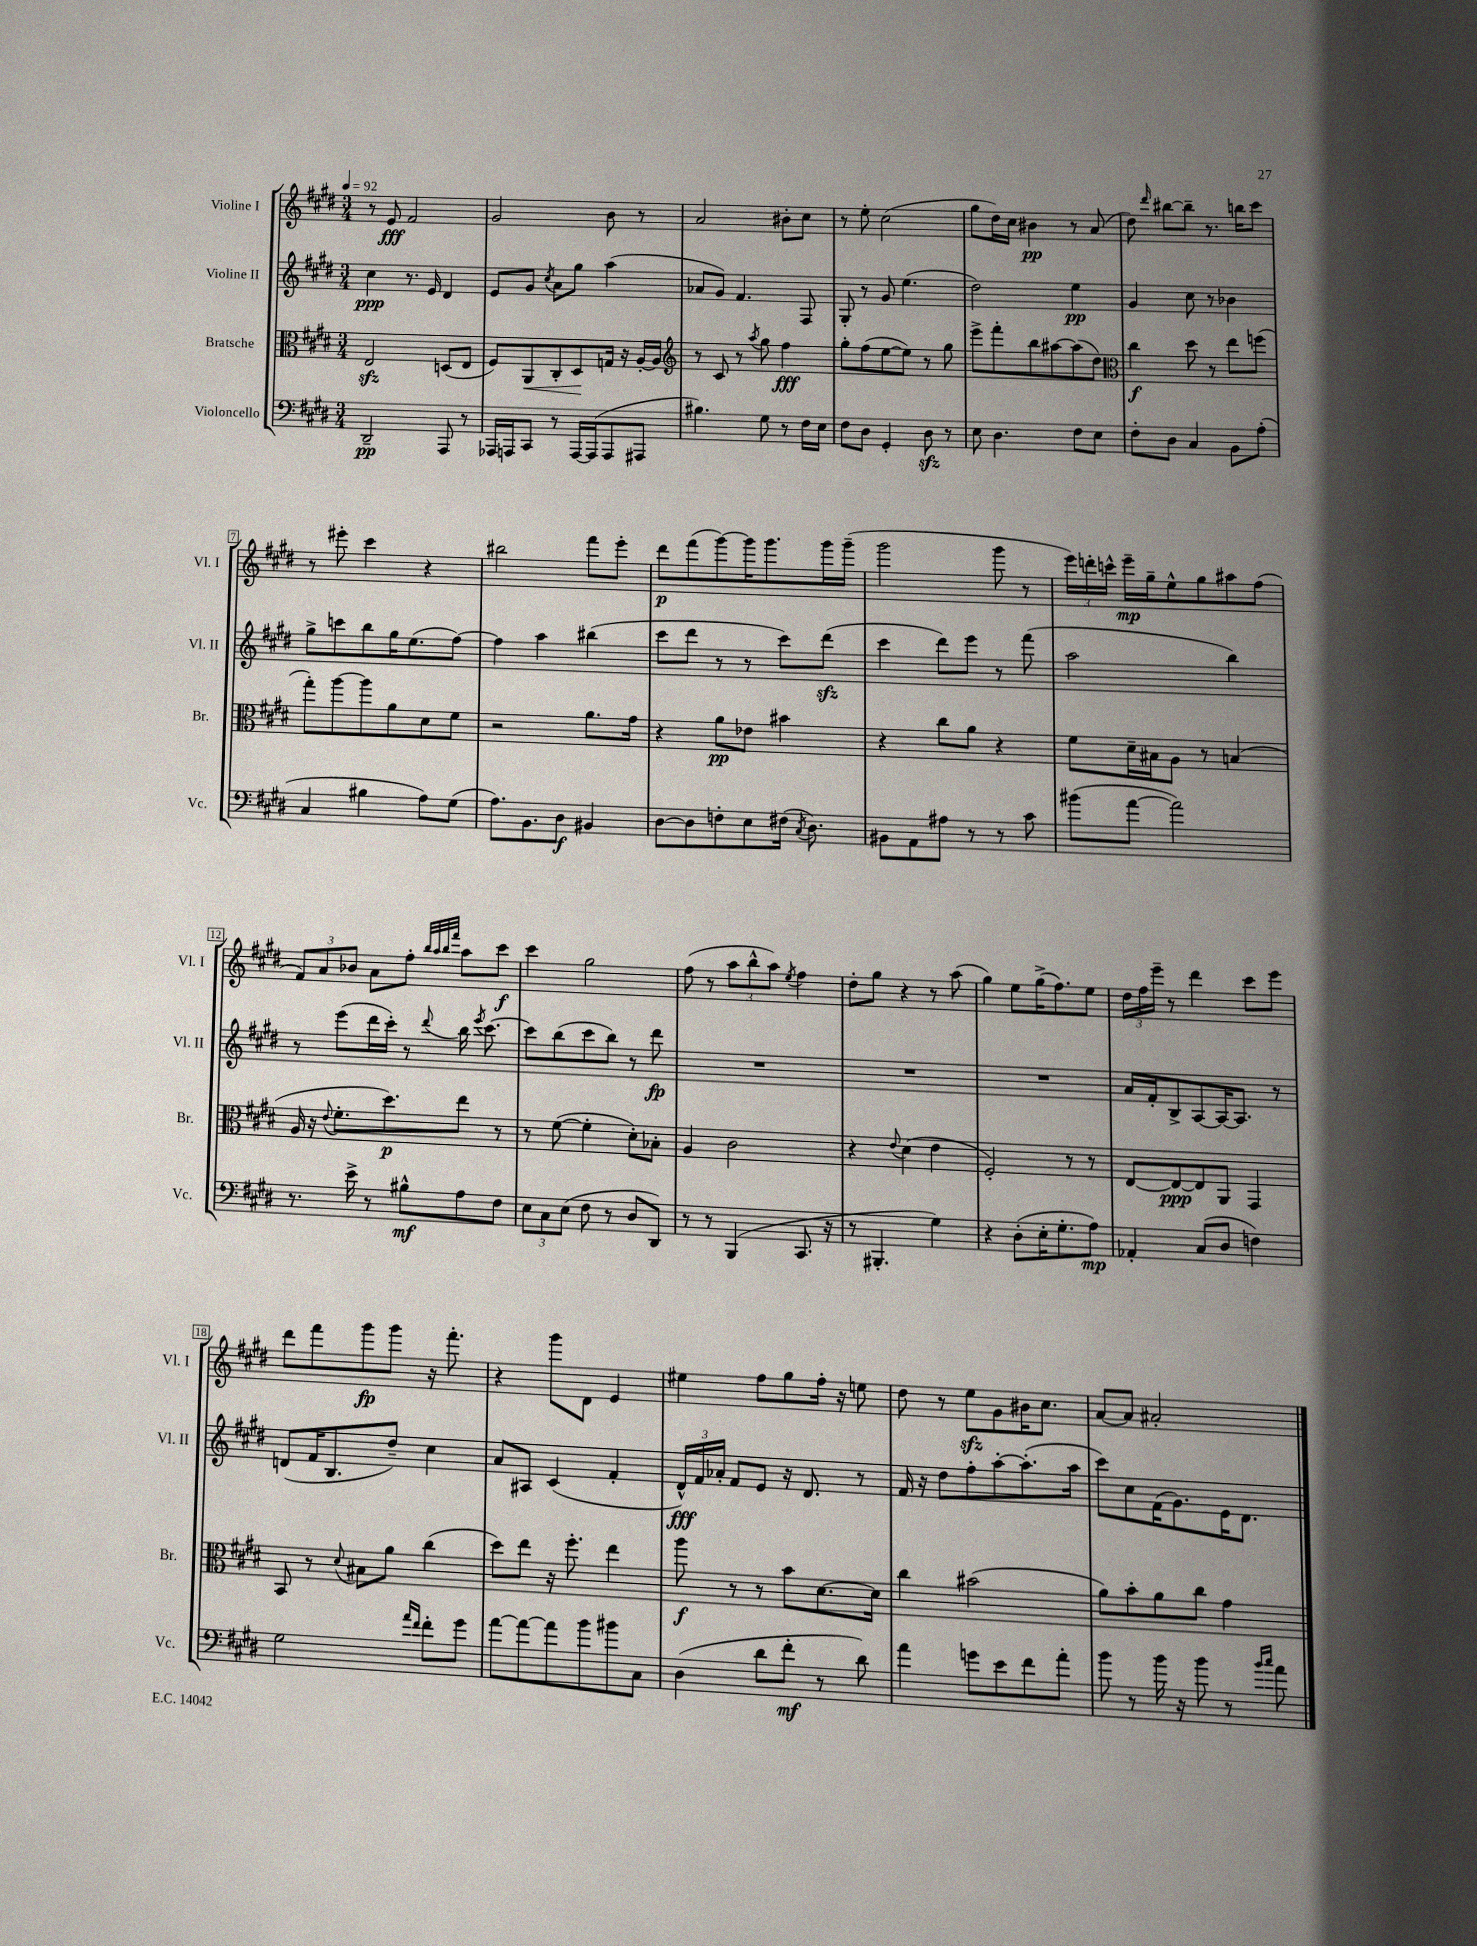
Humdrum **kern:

**kern	**dynam	**kern	**dynam	**kern	**dynam	**kern	**dynam
*part4	*part4	*part3	*part3	*part2	*part2	*part1	*part1
*staff4	*staff4	*staff3	*staff3	*staff2	*staff2	*staff1	*staff1
*I"Violoncello	*	*I"Bratsche	*	*I"Violine II	*	*I"Violine I	*
*I'Vc.	*	*I'Br.	*	*I'Vl. II	*	*I'Vl. I	*
*clefF4	*	*clefC3	*	*clefG2	*	*clefG2	*
*k[f#c#g#d#]	*	*k[f#c#g#d#]	*	*k[f#c#g#d#]	*	*k[f#c#g#d#]	*
*M3/4	*	*M3/4	*	*M3/4	*	*M3/4	*
*MM92	*	*MM92	*	*MM92	*	*MM92	*
=1	=1	=1	=1	=1	=1	=1	=1
2DD#~/	pp	2Ezz/	.	4cc#\	ppp	8r	.
.	.	.	.	.	.	8e/	fff
.	.	.	.	8.r	.	2f#/	.
.	.	.	.	16e/	.	.	.
8AAA/	.	(8Dn/L	.	4d#/	.	.	.
8r	.	8E/J	.	.	.	.	.
=2	=2	=2	=2	=2	=2	=2	=2
16AAA-X/LL	.	8F#/L)	.	8e/L	.	2g#/	.
16AAAn/J	.	.	.	.	.	.	.
!	!	!	!LO:HP:b	!	!	!	!
8CC#/J	.	8AA/	<	8g#/J	.	.	.
.	.	.	.	8qcc#/	.	.	.
8r	.	8C#'/	.	8a\L	.	.	.
[16AAA/LL	.	8D#/	.	8gg#\J	.	.	.
(16AAA/J]	.	.	.	.	.	.	.
8AAA/	.	16Gn/Jk	[	(4aa\	.	8b\	.
.	.	16r	.	.	.	.	.
8AAA#X/J	.	[16A'/LL	.	.	.	8r	.
.	.	16A/JJ]	.	.	.	.	.
=3	=3	=3	=3	=3	=3	=3	=3
*	*	*clefG2	*	*	*	*	*
4.B#X\)	.	8r	.	8a-X/L	.	2a/	.
.	.	8c#/	.	8g#/J)	.	.	.
.	.	8r	.	4.f#/	.	.	.
.	.	8qaa/	.	.	.	.	.
8G#\	.	8gg#\	.	.	.	.	.
8r	.	4ff#\	fff	.	.	8b#X'\L	.
16F#\LL	.	.	.	8F#/	.	8cc#\J	.
16E\JJ	.	.	.	.	.	.	.
=4	=4	=4	=4	=4	=4	=4	=4
8F#\L	.	8gg#'\L	.	8G#'/	.	8r	.
8D#\J	.	(8ff#\	.	8r	.	8ee'\	.
4GG#'/	.	[8ee\	.	8g#/	.	(2cc#\	.
.	.	8ee\J])	.	(4.ee\	.	.	.
8D#zz\	.	8r	.	.	.	.	.
8r	.	8gg#\	.	.	.	.	.
=5	=5	=5	=5	=5	=5	=5	=5
8E\	.	8eee^\L	.	2dd#\)	.	8gg#\L	.
4.D#\	.	8fff#'\	.	.	.	16dd#\L)	.
.	.	.	.	.	.	16cc#\JJ	.
.	.	8bb\	.	.	.	4b#X\	pp
.	.	[8aa#X\	.	.	.	.	.
8F#\L	.	(8aa#\]	.	4ee\	pp	8r	.
8E\J	.	8dd#\J)	.	.	.	(8a/	.
=6	=6	=6	=6	=6	=6	=6	=6
*	*	*clefC3	*	*	*	*	*
8F#'\L	.	4cc#\	f	4g#/	.	8dd#\)	.
.	.	.	.	.	.	16qqddd#/	.
8D#\J	.	.	.	.	.	[8bb#X\L	.
4C#/	.	8dd#\	.	8cc#\	.	8bb#~\J]	.
.	.	8r	.	8r	.	8.r	.
8BB\L	.	8ee\L	.	4b-X\	.	.	.
.	.	.	.	.	.	16bbn\KL	.
(8A'\J	.	(8ffn\J	.	.	.	8ccc#\J	.
!!LO:LB:g=z
=7	=7	=7	=7	=7	=7	=7	=7
4C#/	.	8gg#'\L)	.	8gg#^\L	.	8r	.
.	.	[8aa\	.	8cccn\	.	8eee#X'\	.
4B#X\	.	8aa\]	.	8bb\	.	4ccc#\	.
.	.	8a\	.	16gg#\K	.	.	.
.	.	.	.	(8.ee\	.	.	.
8A\L)	.	8d#\	.	.	.	4r	.
(8G#\J	.	8f#\J	.	[8ff#\J)	.	.	.
=8	=8	=8	=8	=8	=8	=8	=8
8.A\L)	.	2r	.	4ff#\]	.	2bb#X\	.
8.BB\	.	.	.	.	.	.	.
.	.	.	.	4aa\	.	.	.
8D#\J	f	.	.	.	.	.	.
4BB#X/	.	8.a\L	.	(4bb#X\	.	8fff#\L	.
.	.	.	.	.	.	8eee'\J	.
.	.	16g#\Jk	.	.	.	.	.
=9	=9	=9	=9	=9	=9	=9	=9
[8D#\L	.	4r	.	8ccc#\L	.	8ddd#\L	p
8D#\]	.	.	.	8ddd#\J	.	(8fff#\	.
8Fn'\	.	8a\L	pp	8r	.	[8ggg#\)	.
8E\	.	8e-X\J	.	8r	.	16ggg#\K]	.
.	.	.	.	.	.	8.ggg#\	.
(16F#X\Jk	.	4b#X\	.	8ccc#\L)	.	.	.
8qC#/	.	.	.	.	.	.	.
8.D#\)	.	.	.	.	.	.	.
.	.	.	.	(8ddd#zz\J	.	16ggg#\L	.
.	.	.	.	.	.	(16ggg#~\JJ	.
=10	=10	=10	=10	=10	=10	=10	=10
8BB#X\L	.	4r	.	4ccc#\	.	2ggg#\	.
8AA\	.	.	.	.	.	.	.
8A#X\J	.	8cc#\L	.	8ddd#\L)	.	.	.
8r	.	8a\J	.	8eee\J	.	.	.
8r	.	4r	.	8r	.	8ggg#\	.
8c#\	.	.	.	(8fff#\	.	8r	.
=11	=11	=11	=11	=11	=11	=11	=11
(8b#X\L	.	8f#\L	.	2aa\	.	24eee\LL)	.
.	.	.	.	.	.	24dddn'\	.
.	.	.	.	.	.	24cccn^^\JJ	.
[8a\J	.	16d#~\L	.	.	.	16eee~\LL	mp
.	.	16B#X\J	.	.	.	16gg#~\J	.
2a\])	.	8A\J	.	.	.	8ee^^\	.
.	.	8r	.	.	.	8gg#\	.
.	.	(4Bn/	.	4bb\)	.	8aa#X\	.
.	.	.	.	.	.	(8ff#\J	.
!!LO:LB:g=z
=12	=12	=12	=12	=12	=12	=12	=12
8.r	.	16A/	.	8r	.	12f#/L)	.
.	.	16r	.	.	.	.	.
.	.	.	.	.	.	12a/	.
.	.	8qqe/	.	.	.	.	.
.	.	8.f#'\L	.	(8eee\L	.	.	.
.	.	.	.	.	.	12b-X/J	.
16e^\	.	.	.	.	.	.	.
8r	.	.	.	16ddd#\L	.	8a\L	.
.	.	8.dd#\)	p	16ccc#'\JJ)	.	.	.
8B#X^^\L	mf	.	.	8r	.	8ff#'\J	.
.	.	.	.	.	.	32qqbb/LLL	.
.	.	.	.	.	.	32qqaa/	.
.	.	.	.	.	.	32qqbb/	.
.	.	.	.	8qqddd#/	.	32qqfff#/JJJ	.
8A\	.	8ee\J	.	16bb\	.	8aa\L	.
.	.	.	.	8qeee/	.	.	.
.	.	.	.	[8.ccc#\	.	.	.
8F#\J	.	8r	.	.	.	8ccc#\J	f
=13	=13	=13	=13	=13	=13	=13	=13
12E\L	.	8r	.	8ccc#\L]	.	4ccc#\	.
12C#\	.	.	.	.	.	.	.
.	.	([8f#\	.	(8bb\	.	.	.
(12E\J	.	.	.	.	.	.	.
8F#\	.	4f#'\]	.	8ccc#\	.	2gg#\	.
8r	.	.	.	8bb\J)	.	.	.
8D#/L	.	8d#'\L)	.	8r	.	.	.
8DD#/J)	.	8B-X'\J	.	8ddd#\	fp	.	.
=14	=14	=14	=14	=14	=14	=14	=14
8r	.	4A/	.	2.r	.	(8ff#\	.
8r	.	.	.	.	.	8r	.
(4BBB/	.	2c#\	.	.	.	12aa\L	.
.	.	.	.	.	.	12bb^^\	.
.	.	.	.	.	.	12aa\J)	.
.	.	.	.	.	.	8qee/	.
8.CC#/	.	.	.	.	.	4ff#\	.
16r	.	.	.	.	.	.	.
=15	=15	=15	=15	=15	=15	=15	=15
8r	.	4r	.	2.r	.	8dd#'\L	.
4.BBB#X'/	.	.	.	.	.	8gg#\J	.
.	.	8qqe/	.	.	.	.	.
.	.	(4d#\	.	.	.	4r	.
4G#\)	.	4e\	.	.	.	8r	.
.	.	.	.	.	.	(8aa\	.
=16	=16	=16	=16	=16	=16	=16	=16
4r	.	2F#'/)	.	2.r	.	4gg#\)	.
(8D#'\L	.	.	.	.	.	8ee\L	.
16E'\K	.	.	.	.	.	(16gg#^\K	.
8.G#'\	.	.	.	.	.	8.ff#\)	.
.	.	8r	.	.	.	.	.
8A\J)	mp	8r	.	.	.	8ee\J	.
=17	=17	=17	=17	=17	=17	=17	=17
4AA-X'/	.	[8E/L	.	16a/LL	.	24dd#\LL	.
.	.	.	.	.	.	24ff#\	.
.	.	.	.	16f#'/J	.	.	.
.	.	.	.	.	.	24eee~\JJ	.
.	.	8E/_	ppp	8B^/	.	8r	.
(8C#/L	.	8E/]	.	[8A/	.	4ddd#\	.
8D#/J	.	8AA/J	.	16A/K_	.	.	.
.	.	.	.	8.A/J]	.	.	.
4Fn\)	.	4GG#/	.	.	.	8ccc#\L	.
.	.	.	.	8r	.	8eee\J	.
!!LO:LB:g=z
=18	=18	=18	=18	=18	=18	=18	=18
2G#\	.	8BB/	.	(8dn/L	.	8ddd#\L	.
.	.	8r	.	16f#/K	.	8fff#\	.
.	.	.	.	8.B/	.	.	.
.	.	8qqd#/	.	.	.	.	.
.	.	8B#X\L	.	.	.	8ggg#\	fp
.	.	8a\J	.	8dd#~/J)	.	8ggg#\J	.
16qqa/LL	.	.	.	.	.	.	.
16qqf#/JJ	.	.	.	.	.	.	.
8f#'\L	.	(4cc#\	.	4cc#\	.	16r	.
.	.	.	.	.	.	8.fff#'\	.
8g#\J	.	.	.	.	.	.	.
=19	=19	=19	=19	=19	=19	=19	=19
[8a\L	.	8dd#\L)	.	8a/L	.	4r	.
8a\_	.	8ee\J	.	8A#X/J	.	.	.
8a\]	.	16r	.	(4c#/	.	8ggg#\L	.
.	.	8.ff#'\	.	.	.	.	.
8b\	.	.	.	.	.	8d#\J	.
8b#X\	.	4ee\	.	4f#'/	.	4e/	.
8C#\J	.	.	.	.	.	.	.
=20	=20	=20	=20	=20	=20	=20	=20
(4D#\	.	8aa\	f	24d#^^/LL)	fff	4ee#X\	.
.	.	.	.	24f#/	.	.	.
.	.	.	.	24a-X'/JJ	.	.	.
.	.	8r	.	8f#/L	.	.	.
8d#\L	.	8r	.	8e/J	.	8ff#\L	.
8f#'\J	mf	8b\L	.	16r	.	8gg#\	.
.	.	.	.	8.d#/	.	.	.
8r	.	[8.d#\	.	.	.	16ff#'\Jk	.
.	.	.	.	.	.	16r	.
8d#\)	.	.	.	8r	.	8een\	.
.	.	16d#\Jk]	.	.	.	.	.
=21	=21	=21	=21	=21	=21	=21	=21
4a\	.	4cc#\	.	16f#/	.	8dd#\	.
.	.	.	.	16r	.	.	.
.	.	.	.	8dd#\L	.	8r	.
8gn\L	.	(2b#X\	.	8ff#'\	.	8eezz\L	.
8e\	.	.	.	[8aa'\	.	8g#\	.
8f#\	.	.	.	(8.aa'\]	.	16b#X\K	.
.	.	.	.	.	.	8.cc#\J	.
8a'\J	.	.	.	.	.	.	.
.	.	.	.	16aa\Jk	.	.	.
=22	=22	=22	=22	=22	=22	=22	=22
8b\	.	8a\L)	.	8ccc#\L)	.	[8a/L	.
8r	.	8b'\	.	8cc#\	.	8a/J]	.
16b\	.	8a\	.	(16f#\K	.	2a#X'/	.
16r	.	.	.	8.g#\)	.	.	.
8b\	.	8cc#\J	.	.	.	.	.
8r	.	4g#\	.	16e\K	.	.	.
.	.	.	.	8.d#\J	.	.	.
16qqb/LL	.	.	.	.	.	.	.
16qqcc#/JJ	.	.	.	.	.	.	.
8a\	.	.	.	.	.	.	.
==	==	==	==	==	==	==	==
*-	*-	*-	*-	*-	*-	*-	*-
